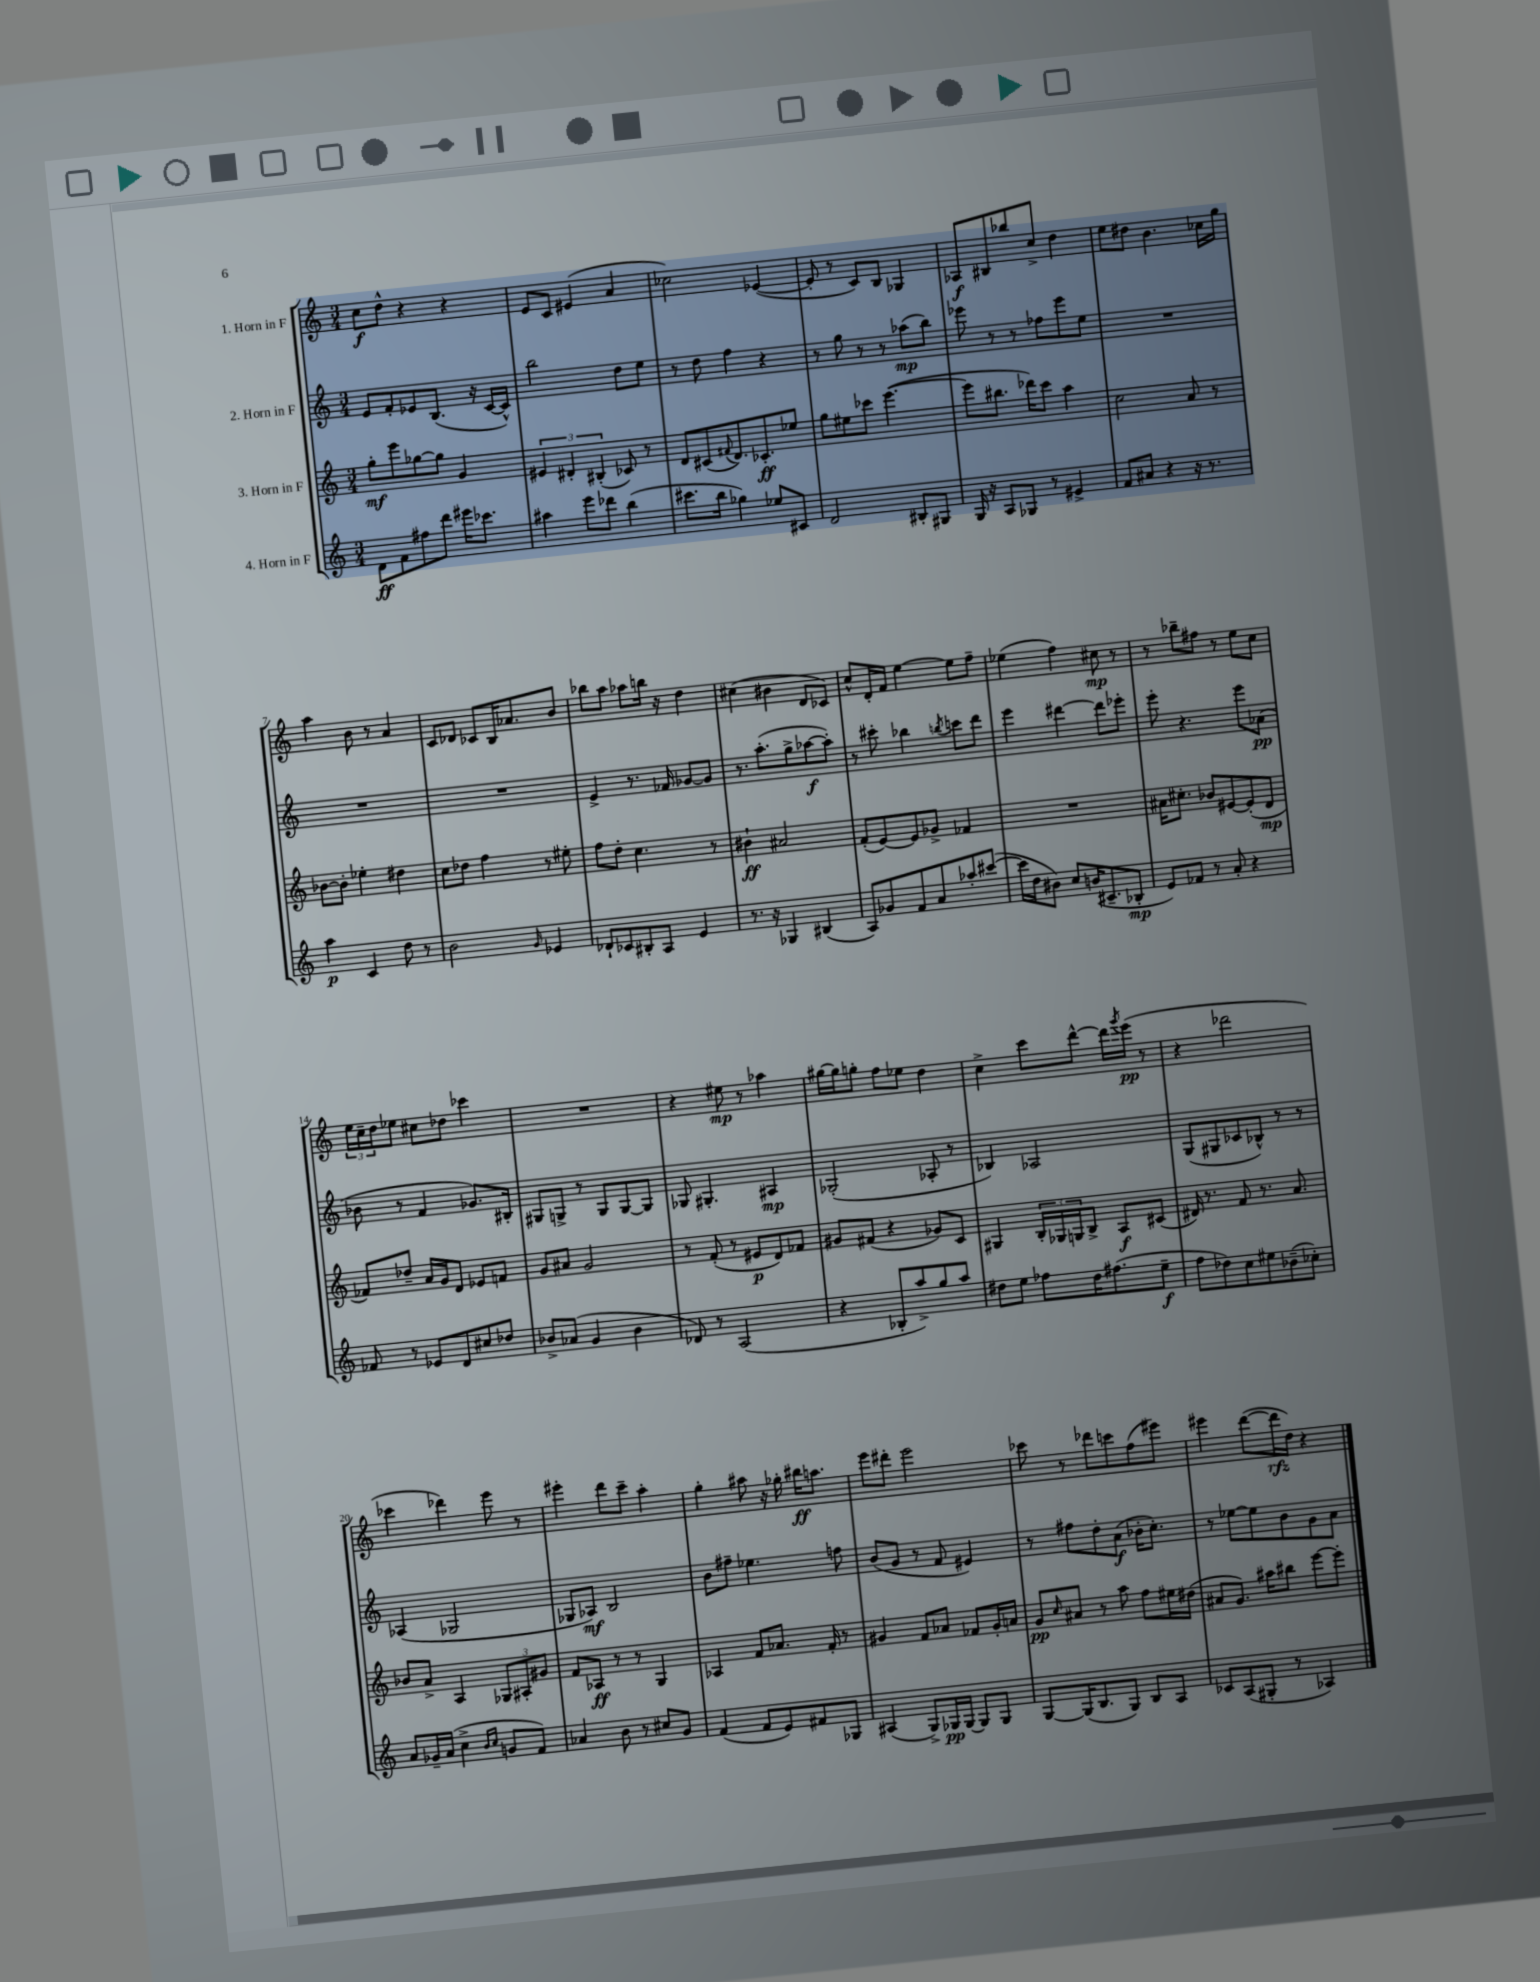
<<
\new StaffGroup <<
\new Staff = "s0" \with { instrumentName = "1. Horn in F" } {
    \clef treble \key c \major \numericTimeSignature \time 3/4
    c''8\f d''8-^ r4 r4 |
    e'8 c'8 eis'4( a'4 |
    ces''2) ees'4~( |
    ees'8-. r8 c'8) b8 ges4 |
    aes8\f bis8 bes''8 c''8-> d''4 |
    e''8 dis''8 b'4. ces''16 g''16 |
    a''4 b'8 r8 a'4 |
    c'8 des'8 ces'8 b16 aes'8. b'8 |
    bes''8 a''8 aes''8 b''16 r16 d''4 |
    cis''4( bis'4 d'8 ces'8) |
    c''8-^ d'16-. f'16 e''4~ e''8 f''8-- |
    ees''4( f''4) cis''8\mp r8 |
    r8 bes''8-- fis''8 r8 e''8 c''8 |
    \tuplet 3/2 { e''16 c''16-- d''16 } ees''8 cis''8 des''8 ces'''4 |
    R2. |
    r4 eis''8\mp r8 aes''4 |
    gis''16~ gis''16 g''8-. f''8 ees''8 d''4 |
    c''4-> c'''8 d'''8~-^ d'''16 \acciaccatura { g'''8 } e'''16\pp( r8 |
    r4 des'''2 |
    ces'''4 des'''4) e'''8 r8 |
    eis'''4-. d'''8 c'''8-- a''4-. |
    g''4-. ais''8 r16 ges''16-. bis''16\ff a''8. |
    e'''8 dis'''8-. e'''2 |
    ces'''8 r8 des'''8 c'''8 f''8( eis'''8) |
    eis'''4 d'''8~( d'''16\rfz d''16) r4 \bar "|." |
}
\new Staff = "s1" \with { instrumentName = "2. Horn in F" } {
    \clef treble \key c \major \numericTimeSignature \time 3/4
    e'8 f'8-. ees'8 b8.( r16 c'16~ c'16-^) |
    b''2 d''8 e''8 |
    r8 d''8 f''4 r4 |
    r8 g''8 r8 r8 aes''8\mp( b''8) |
    ees'''8 r8 r8 fes''8 ees'''8 e''8 |
    R2. |
    R2. |
    R2. |
    e'4-> r8. fes'16 ges'8~ ges'8 |
    r8. a''8.-.( g''8-> aes''8~\f aes''8-.) |
    r8 cis'''8-. bes''4 \acciaccatura { b''8 } c'''8 d'''8 |
    e'''4 dis'''4~ dis'''8 ees'''8-. |
    e'''8-. r4. e'''8 aes'8\pp( |
    bes'8 r8 f'4 ges'8.) bis16-. |
    gis8 g8-> r8 g8 g8~ g8 |
    ges8 gis4.-. ais4\mp |
    ges2-.( aes8-. r8 |
    bes4) aes2 |
    g8( gis8 ces'8 bes8-^) r8 r8 |
    aes4( ges2 |
    ges8 aes8\mf) b2 |
    b'8 fis''8-- ees''4. f''8 |
    b'8( g'8 r8 f'8 eis'4) |
    r8 fis''8 d''8-. a'8\f( bes'16-. c''8.-.) |
    r8 ees''8~ ees''8 b'8 g'8 a'8 \bar "|." |
}
\new Staff = "s2" \with { instrumentName = "3. Horn in F" } {
    \clef treble \key c \major \numericTimeSignature \time 3/4
    g''8-.\mf e'''8 ges''8~ ges''8 g'4 |
    \tuplet 3/2 { eis'4 dis'4-. bis4-.( } ces'8) r8 |
    d'8 cis'8( \appoggiatura { fis'8 } d'8.) ces'8.-.\ff ees''8 |
    g''8 eis''8 ces'''8 e'''4.~( |
    e'''8 bis''8. des'''16) c'''8 a''4 |
    c''2 a'8 r8 |
    bes'8~ bes'8-. ees''4-. dis''4 |
    c''8 des''8 f''4 r8 eis''8-. |
    f''8 d''8-. c''4. r8 |
    bis'4-!\ff ais'2 |
    f'8-.( e'8~) e'8 ges'8-> fes'4 |
    R2. |
    ais'16 cis''8.-. bes'8 eis'8~ eis'8-.( d'8\mp |
    fes'8) des''8-- a'16 g'16 d'8 ees'8 f'8 |
    g'8 ais'8 g'2 |
    r8 f'8-.( r8 eis'8\p d'8) fes'8 |
    gis'8 fis'8( r4 ges'8) c'8 |
    gis4 \tuplet 3/2 { b16-. ges16 g16 } b8-> a8\f cis'8( |
    dis'16) r8. f'8 r8. a'8. |
    bes'8 a'8-> a4 \tuplet 3/2 { ges8 ais8-. gis'8 } |
    f'8 aes8\ff r8 r8 g4 |
    aes4 f'8 aes'8. f'16-. r8 |
    gis'4 f'8 aes'8 fes'8 gis'16-. a'16 |
    g'8\pp \grace { c''16 } ais'8 r8 a''8 f''8 eis''16 dis''16( |
    ais'8 g'8.) ais''16 bis''8 e'''8~ e'''8-. \bar "|." |
}
\new Staff = "s3" \with { instrumentName = "4. Horn in F" } {
    \clef treble \key c \major \numericTimeSignature \time 3/4
    d'8\ff f'8 fis''8 d'''8 eis'''16 ces'''8. |
    ais''4 e'''8 des'''8 b''4( |
    cis'''8. b''16 ges''4) ees''8 cis'8 |
    d'2 bis8-. gis8 |
    g16 r16 a8 ges8 r8 eis'4-> |
    f'8 ais'8 r4 r16 r8. |
    a''4\p c'4 d''8 r8 |
    b'2 \grace { g'16 } ees'4 |
    des'8-! ces'8 bis8-. a8 e'4 |
    r8. r16 ges4 bis4( |
    a8) ges'8 f'8 a'8 aes''8-. cis'''8~( |
    cis'''16 d''16 bis'8) c''8 b'16( cis'8.-- bes8-.\mp |
    e'8) fes'8 r8 a'8-. r4 |
    fes'8 r8 ees'8 d'8 cis''8 des''8 |
    bes'8-> aes'8( g'4 bes'4 |
    des'8) r8 a2( |
    r4 bes8-. a''8->) g''8 a''8 |
    dis''8 e''8 fes''8 dis''16 fis''8.( e''8--\f |
    f''8 des''8) c''8 eis''8 bes'8--( ces''8-.) |
    a'8 ges'16-- a'16( c''4-> \grace { b'16 c''16 } g'8 f'8) |
    aes'4 b'8 r8 cis''8 g'8 |
    f'4( f'8 e'8) fis'8 ges8 |
    ais4( g8->) ges16\pp ges16~ ges8 ges8 |
    g8~ g16( b8. g8) b8 a8 |
    ces'8 a8( gis8-. r8 aes4) \bar "|." |
}
>>
>>
